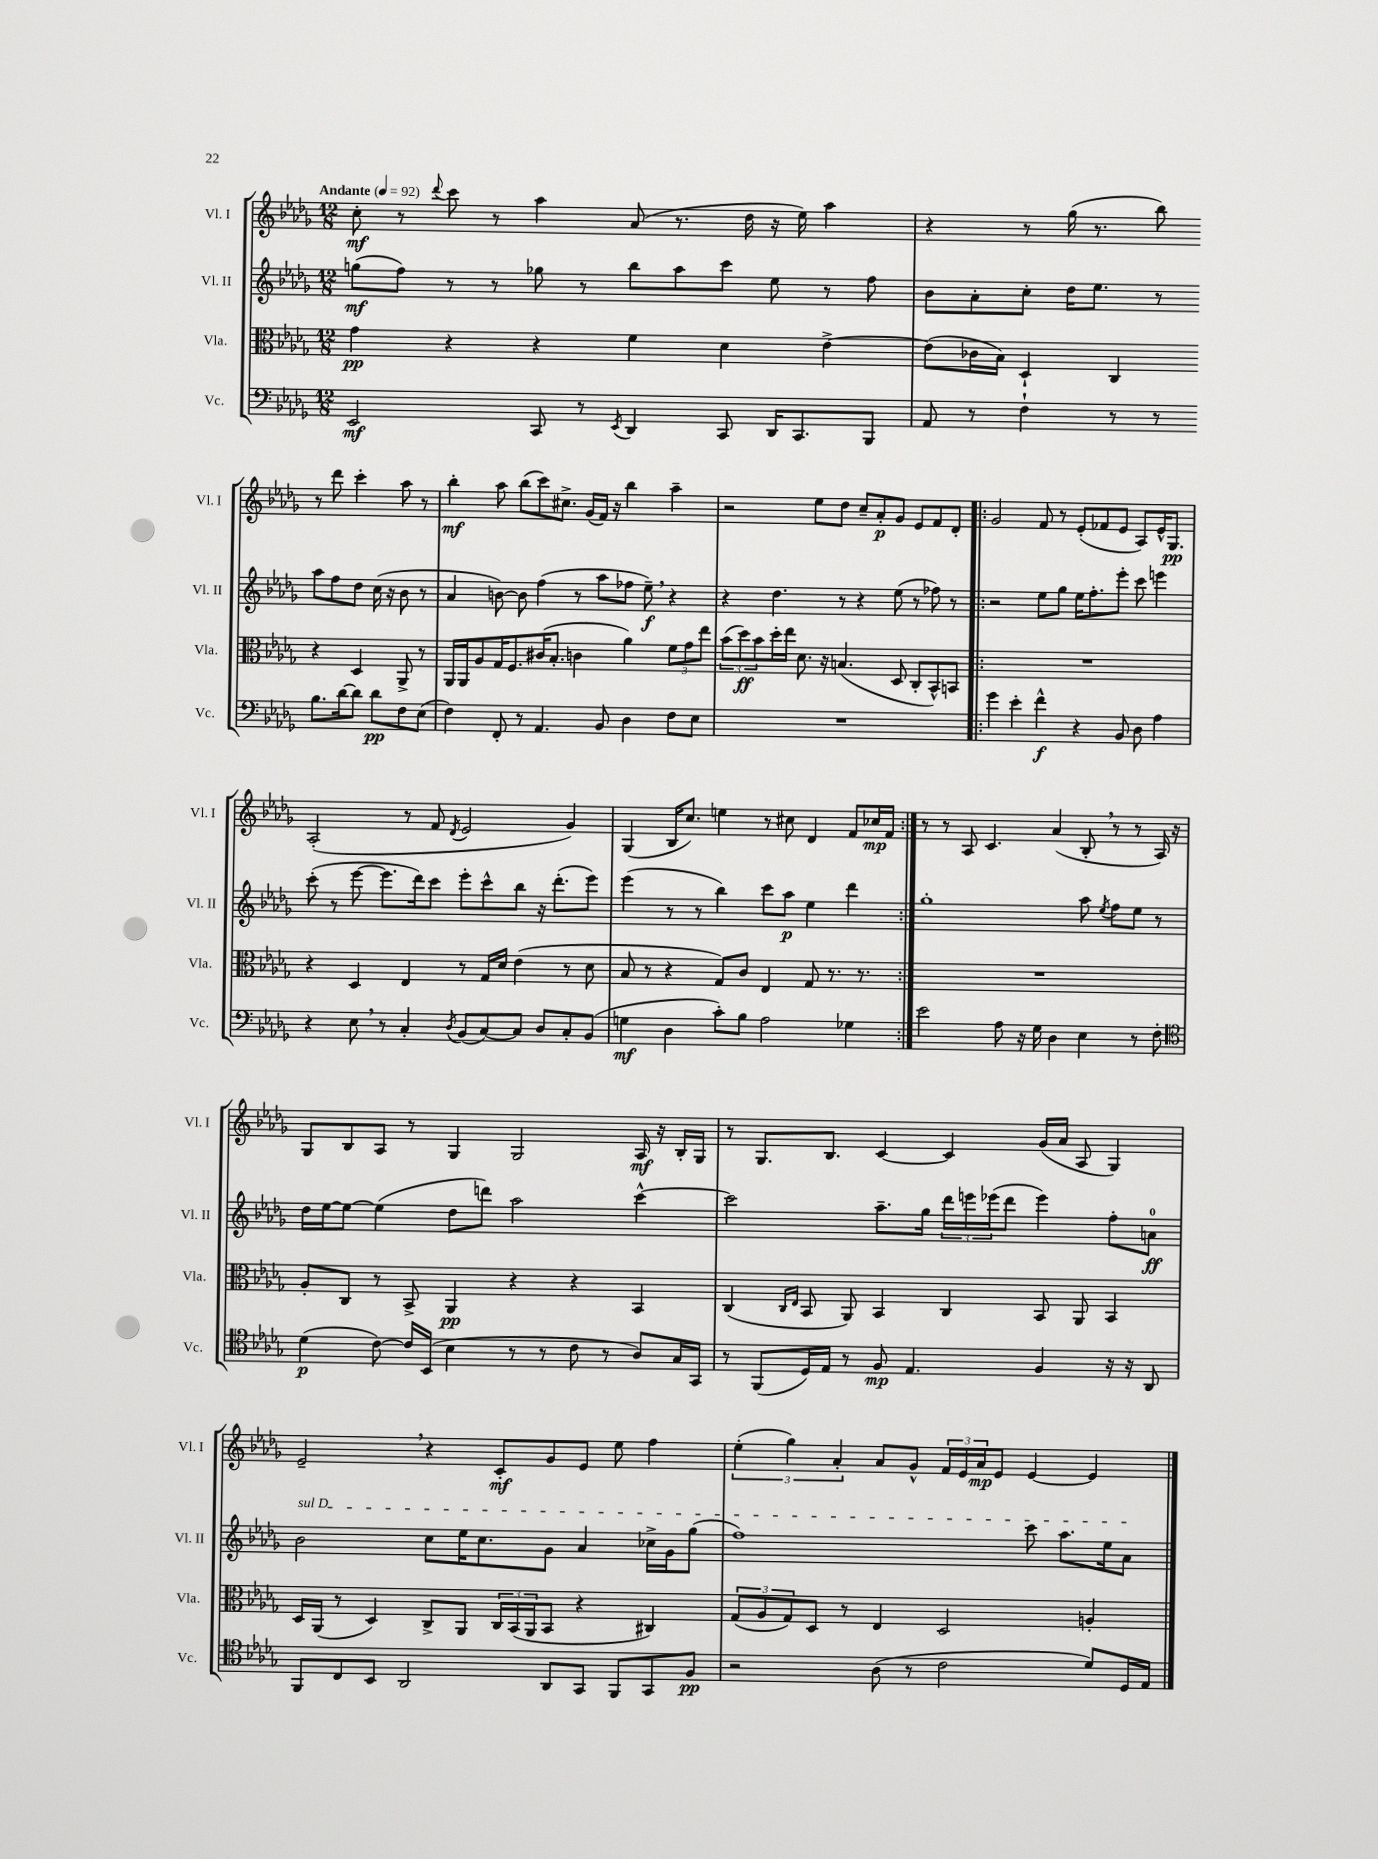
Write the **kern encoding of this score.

**kern	**kern	**kern	**kern
*staff4	*staff3	*staff2	*staff1
*clefF4	*clefC3	*clefG2	*clefG2
*k[b-e-a-d-g-]	*k[b-e-a-d-g-]	*k[b-e-a-d-g-]	*k[b-e-a-d-g-]
*M12/8	*M12/8	*M12/8	*M12/8
*MM92	*MM92	*MM92	*MM92
2EE-	4g-	(8gg	8cc'
.	.	8ff)	8r
.	.	.	8qqddd-
.	4r	8r	8ccc
.	.	8r	8r
8CC	4r	8gg-	4aa-
8r	.	8r	.
8qEE-	.	.	.
4DD-	4f	8bb-	(8a-
.	.	8aa-	8.r
8CC	4d-	8ccc	.
.	.	.	16dd-
16DD-	.	8ee-	16r
8.CC	.	.	16ee-)
.	[4e-^	8r	4aa-
8BBB-	.	8ff	.
=	=	=	=
8AA-	(8e-]	8b-	4r
8r	16c-	8a-'	.
.	16B-)	.	.
4F`	4D-`	8cc'	8r
.	.	16dd-	(16gg-
.	.	8.ee-	8.r
8r	4C	.	.
8r	.	8r	8bb-)
8.B-	4r	8aa-	8r
.	.	8ff	8ddd-
[16d-	.	.	.
8d-]	4D-	8dd-	4ccc'
8d-	.	(16cc	.
.	.	16r	.
8F	8AA-^	8b-	8aa-
(8E-	8r	8r	8r
=	=	=	=
4F)	16AA-	4a-	4bb-'
.	16AA-	.	.
.	8A-	.	.
8FF'	16G-	[8b)	8aa-
.	8.F	.	.
8r	.	8b]	(8bb-
4.AA-	(16c#	(4ff	8ccc)
.	8.B-'	.	.
.	.	.	8.cc#^
.	4c	8r	.
.	.	.	(16g-
8BB-	.	8aa-	16f)
.	.	.	16r
4D-	4a-)	8ff-	4bb-
.	.	8ee-~)	.
8F	12f	4r	4aa-~
.	12g-	.	.
8E-	.	.	.
.	12ee-	.	.
=	=	=	=
1.r	(12b-	4r	2r
.	12dd-)	.	.
.	12b-	.	.
.	16dd-'	4.dd-	.
.	16ee-	.	.
.	8.d-	.	.
.	.	.	8ee-
.	16r	.	.
.	(4.B	8r	8dd-
.	.	4r	8cc~
.	.	.	8a-'
.	8D-	(8ee-	8g-
.	8C'	8r	8e-
.	8BB-^^)	8ff-)	8f
.	8BB	8r	8d-'
=!|:	=!|:	=!|:	=!|:
4g-	1.r	2r	2g-
4e-'	.	.	.
4f^^	.	8ee-	8f
.	.	8gg-	8r
4r	.	16ee-	(8e-'
.	.	8.ff'	.
.	.	.	8f-
8BB-	.	8eee-'	8e-
8D-	.	8ccc	8A-)
4A-	.	4eee	16e-^^
.	.	.	8.G-
=	=	=	=
4r	4r	(8ccc'	(2A-'
.	.	8r	.
8E-	4D-	[8eee-	.
8r	.	8.eee-]	.
4C'	4E-	.	8r
.	.	16ddd-)	.
.	.	8ccc	8f
8qD-	.	.	8qd-
(8BB-	8r	8eee-'	2e-
[8C)	16G-	8ccc^^	.
.	16d-	.	.
8C]	(4e-	8bb-	.
8D-	.	16r	.
.	.	(8.ddd-'	.
8C'	8r	.	4g-)
(8BB-	8d-	8eee-)	.
=	=	=	=
4G	8B-	(4eee-	(4G-
.	8r	.	.
4D-	4r	8r	16B-
.	.	.	8.cc)
.	.	8r	.
8c')	8G-)	4bb-)	4ee
8B-	8c	.	.
2A-	4E-	8ccc	8r
.	.	8aa-	8cc#
.	8G-	4ee-	4d-
.	8.r	.	.
4G-	.	4ddd-	8f
.	8.r	.	.
.	.	.	16cc-
.	.	.	16f
=:|!	=:|!	=:|!	=:|!
2e-	1.r	1gg-'	8r
.	.	.	8r
.	.	.	8A-
.	.	.	4.c
8A-	.	.	.
16r	.	.	.
16G-	.	.	.
4D-	.	.	(4a-
4E-	.	8aa-	8B-'
.	.	8qee-	.
.	.	8ff	8r
8r	.	8ee-	8r
8F'	.	8r	16A-)
.	.	.	16r
=	=	=	=
*clefC4	*	*	*
(4d-	8A-'	16dd-	8G-
.	.	[16ee-	.
.	8C	8ee-_	8B-
[8c)	8r	(4ee-]	8A-
16c]	8BB-^	.	8r
(16BB-	.	.	.
4B-	4AA-	8dd-	4G-
.	.	8ddd)	.
8r	4r	2aa-	2G-
8r	.	.	.
8c	4r	.	.
8r	.	.	.
8A-)	4BB-	[4ccc^^	16A-
.	.	.	16r
16G-	.	.	16B-'
16GG-	.	.	16G-
=	=	=	=
8r	(4C	2ccc]	8r
(8FF	.	.	8.G-
.	16qqC	.	.
.	16qqE-	.	.
16D-)	8BB-	.	.
16E-	.	.	8.B-
8r	8AA-)	.	.
8F	4BB-	8.aa-~	[4c
4.E-	.	.	.
.	.	16gg-	.
.	4C	24ddd-	4c]
.	.	24eee	.
.	.	(24eee-	.
.	.	8ddd-	.
4F	8BB-	4eee-)	(16g-
.	.	.	16a-
.	8AA-	.	8A-
16r	4BB-	8ff'	4G-)
16r	.	.	.
8AA-	.	8a	.
=	=	=	=
8FF	16D-	2b-	2e-~
.	(16AA-	.	.
8C	8r	.	.
8BB-	4D-)	.	.
2AA-	.	.	.
.	8C^	8cc	4r
.	8AA-	16ee-	.
.	.	8.cc	.
.	24C	.	8c'
.	(24BB-	.	.
.	24AA-	.	.
8AA-	8BB-	8g-	8g-
8GG-	4r	4a-	8e-
8FF	.	.	8ee-
8GG-	4C#)	16cc-^	4ff
.	.	16g-	.
8F	.	(8gg-	.
=	=	=	=
2r	(12G-	1ff)	(6ee-'
.	12A-	.	.
.	12G-)	.	6gg-)
.	8D-	.	.
.	.	.	6a-'
.	8r	.	.
(8A-	4E-	.	8a-
8r	.	.	8g-^^
2c	2D-	.	24f
.	.	.	24e-
.	.	.	24a-
.	.	.	8e-
.	.	8ccc	[4e-
.	.	8.aa-	.
8d-)	4A'	.	4e-]
.	.	16ee-	.
16D-	.	8a-	.
16E-	.	.	.
==	==	==	==
*-	*-	*-	*-
